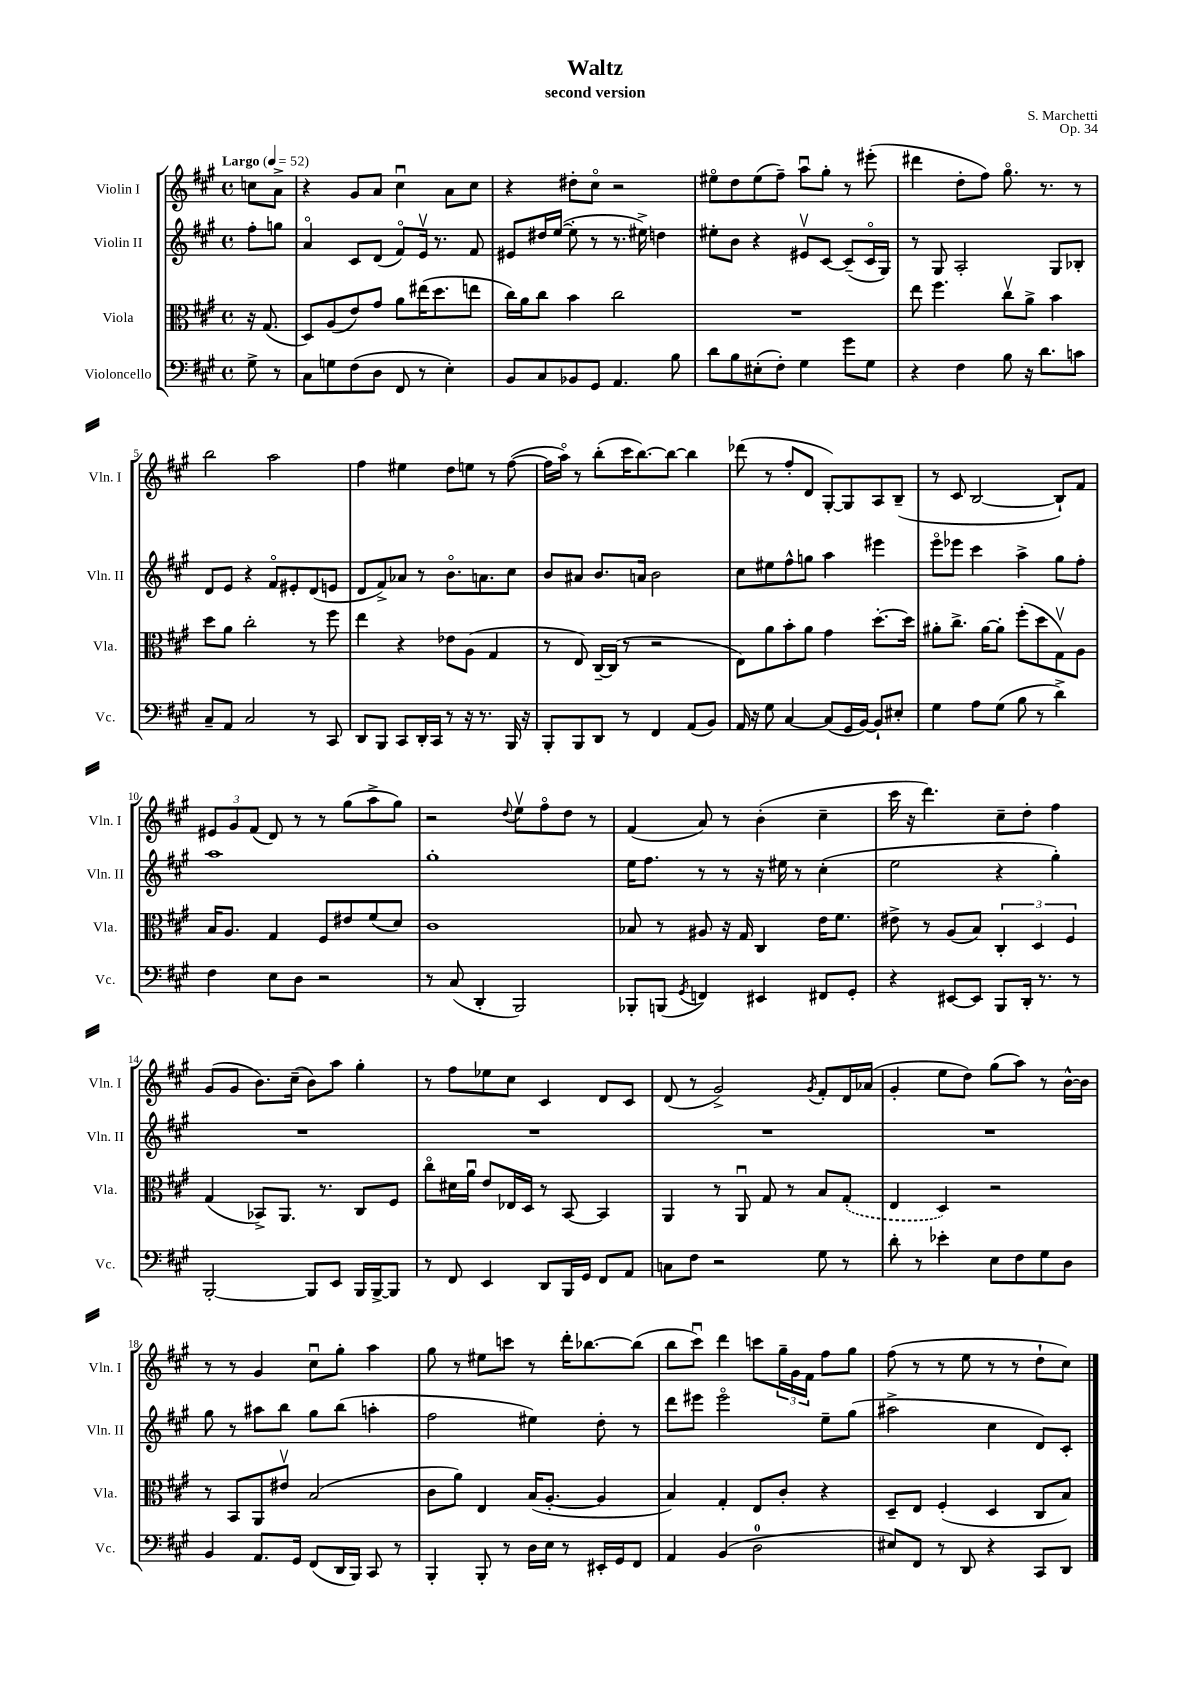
\header { title = "Waltz" composer = "S. Marchetti" subtitle = "second version" opus = "Op. 34" }
<<
\new StaffGroup <<
\new Staff = "s0" \with { instrumentName = "Violin I" shortInstrumentName = "Vln. I" } {
    \clef treble \key a \major \defaultTimeSignature \time 4/4 \partial 4 \tempo "Largo" 4 = 52
    c''8 a'8-> |
    r4 gis'8 a'8 cis''4\downbow a'8 cis''8 |
    r4 dis''8-. cis''8\flageolet r2 |
    eis''8\flageolet d''8 eis''8( fis''8--) a''8\downbow gis''8-. r8 eis'''8-.( |
    dis'''4 d''8-. fis''8) gis''8.\flageolet r8. r8 |
    b''2 a''2 |
    fis''4 eis''4 d''8 e''8 r8 fis''8~( |
    fis''16 a''16\flageolet) r8 b''8-.( cis'''16 b''8.~) b''8~ b''4 |
    des'''8( r8 fis''8-. d'8 gis8~-.) gis8 a8 b8--( |
    r8 cis'8 b2~ b8-!) fis'8 |
    \tuplet 3/2 { eis'8 gis'8 fis'8( } d'8) r8 r8 gis''8( a''8-> gis''8) |
    r2 \appoggiatura { d''8 } e''8\upbow fis''8\flageolet d''8 r8 |
    fis'4( a'8) r8 b'4-.( cis''4-- |
    cis'''16 r16 d'''4.) cis''8-- d''8-. fis''4 |
    gis'8( gis'8 b'8.) cis''16--( b'8) a''8 gis''4-. |
    r8 fis''8 ees''8 cis''8 cis'4 d'8 cis'8 |
    d'8( r8 gis'2->) \acciaccatura { gis'8 } fis'8-. d'16 aes'16( |
    gis'4-. e''8 d''8) gis''8( a''8) r8 b'16~-^ b'16 |
    r8 r8 gis'4 cis''8\downbow gis''8-. a''4 |
    gis''8 r8 eis''8 c'''8 r8 d'''16-. bes''8.~ bes''8( |
    b''8 cis'''8\downbow) d'''4 c'''8 \tuplet 3/2 { gis''16-- gis'16 fis'16 } fis''8 gis''8 |
    fis''8( r8 r8 e''8 r8 r8 d''8-! cis''8) \bar "|." |
}
\new Staff = "s1" \with { instrumentName = "Violin II" shortInstrumentName = "Vln. II" } {
    \clef treble \key a \major \defaultTimeSignature \time 4/4 \partial 4
    fis''8-. g''8 |
    a'4\flageolet cis'8 d'8( fis'8\flageolet) e'16\upbow r8. fis'8 |
    eis'8 dis''16 e''16~( e''8-. r8 r8. eis''16->) d''4 |
    eis''8-. b'8 r4 eis'8\upbow cis'8~ cis'8--( cis'16\flageolet gis16) |
    r8 gis8 a2-. gis8 bes8-. |
    d'8 e'8 r4 fis'8\flageolet eis'8-. d'8( e'8 |
    d'8 fis'8->) aes'8 r8 b'8.\flageolet a'8. cis''8 |
    b'8 ais'8 b'8. a'16 b'2 |
    cis''8 eis''8 fis''8-^ g''8 a''4 eis'''4 |
    e'''8\flageolet ees'''8 cis'''4 a''4-> gis''8 fis''8-. |
    a''1 |
    gis''1-. |
    e''16 fis''8. r8 r8 r16 eis''16 r8 cis''4-.( |
    e''2 r4 gis''4-.) |
    R1 |
    R1 |
    R1 |
    R1 |
    gis''8 r8 ais''8 b''8 gis''8 b''8( a''4-. |
    fis''2 eis''4) d''8-. r8 |
    d'''8 eis'''8 eis'''2\flageolet e''8-- gis''8( |
    ais''2-> cis''4 d'8) cis'8-. \bar "|." |
}
\new Staff = "s2" \with { instrumentName = "Viola" shortInstrumentName = "Vla." } {
    \clef alto \key a \major \defaultTimeSignature \time 4/4 \partial 4
    r16 gis8.( |
    d8) a8( e'8) gis'8 a'8 eis''16( d''8. e''8 |
    cis''16) a'16 cis''8 b'4 cis''2 |
    R1 |
    e''8 fis''4. cis''8\upbow a'8-> b'4 |
    d''8 a'8 cis''2-. r8 fis''8 |
    e''4 r4 ees'8 a8( gis4 |
    r8 e8) cis16~-- cis16( r8 r2 |
    e8) a'8 b'8-. a'8 gis'4 d''8.~-. d''16 |
    ais'8-. cis''8.-> ais'16~ ais'8-. fis''8-.( d''8 gis8\upbow) a8 |
    b16 a8. gis4 fis8 eis'8 fis'8( d'8) |
    cis'1 |
    bes8 r8 ais8 r16 gis16 cis4 e'16 fis'8. |
    eis'8-> r8 a8( b8) \tuplet 3/2 { cis4-. d4 fis4 } |
    gis4( bes,8->) a,8. r8. cis8 fis8 |
    cis''8\flageolet dis'16 a'16\downbow e'8 ees16 d16 r8 b,8~ b,4 |
    a,4 r8 a,8\downbow gis8 r8 b8 \once \slurDashed gis8-.( |
    e4 d4) r2 |
    r8 b,8 a,8 eis'8\upbow b2( |
    cis'8 a'8) e4 b16( a8.~-. a4 |
    b4) gis4-. e8 cis'8-. r4 |
    d8-- e8 fis4-.( d4 cis8 b8) \bar "|." |
}
\new Staff = "s3" \with { instrumentName = "Violoncello" shortInstrumentName = "Vc." } {
    \clef bass \key a \major \defaultTimeSignature \time 4/4 \partial 4
    gis8-> r8 |
    cis8 g8 fis8( d8 fis,8 r8 e4-.) |
    b,8 cis8 bes,8 gis,8 a,4. b8 |
    d'8 b8 eis8-.( fis8-.) gis4 gis'8 gis8 |
    r4 fis4 b8 r16 d'8. c'8 |
    cis8-- a,8 cis2 r8 cis,8 |
    d,8 b,,8 cis,8 d,16-. cis,16 r8 r16 r8. b,,16 r16 |
    b,,8-. b,,8 d,8 r8 fis,4 a,8( b,8) |
    a,16 r16 gis8 cis4~ cis8( gis,16 b,16~) b,8-! eis8-. |
    gis4 a8 gis8( b8 r8 d'4->) |
    fis4 e8 d8 r2 |
    r8 cis8( d,4-. b,,2) |
    bes,,8-. b,,8( \acciaccatura { gis,8 } f,4) eis,4 fis,8 gis,8-. |
    r4 eis,8~ eis,8 b,,8 d,16-. r8. r8 |
    b,,2~-. b,,8 e,8 b,,16 b,,16~-> b,,8 |
    r8 fis,8 e,4 d,8 b,,16 gis,16 fis,8 a,8 |
    c8 fis8 r2 gis8 r8 |
    d'8-. r8 ees'4-. e8 fis8 gis8 d8 |
    b,4 a,8. gis,16 fis,8( d,16 b,,16) cis,8 r8 |
    b,,4-. b,,8-. r8 d16 e16 r8 eis,16-. gis,16 fis,8 |
    a,4 b,4( d2-0 |
    eis8) fis,8 r8 d,8 r4 cis,8 d,8 \bar "|." |
}
>>
>>
